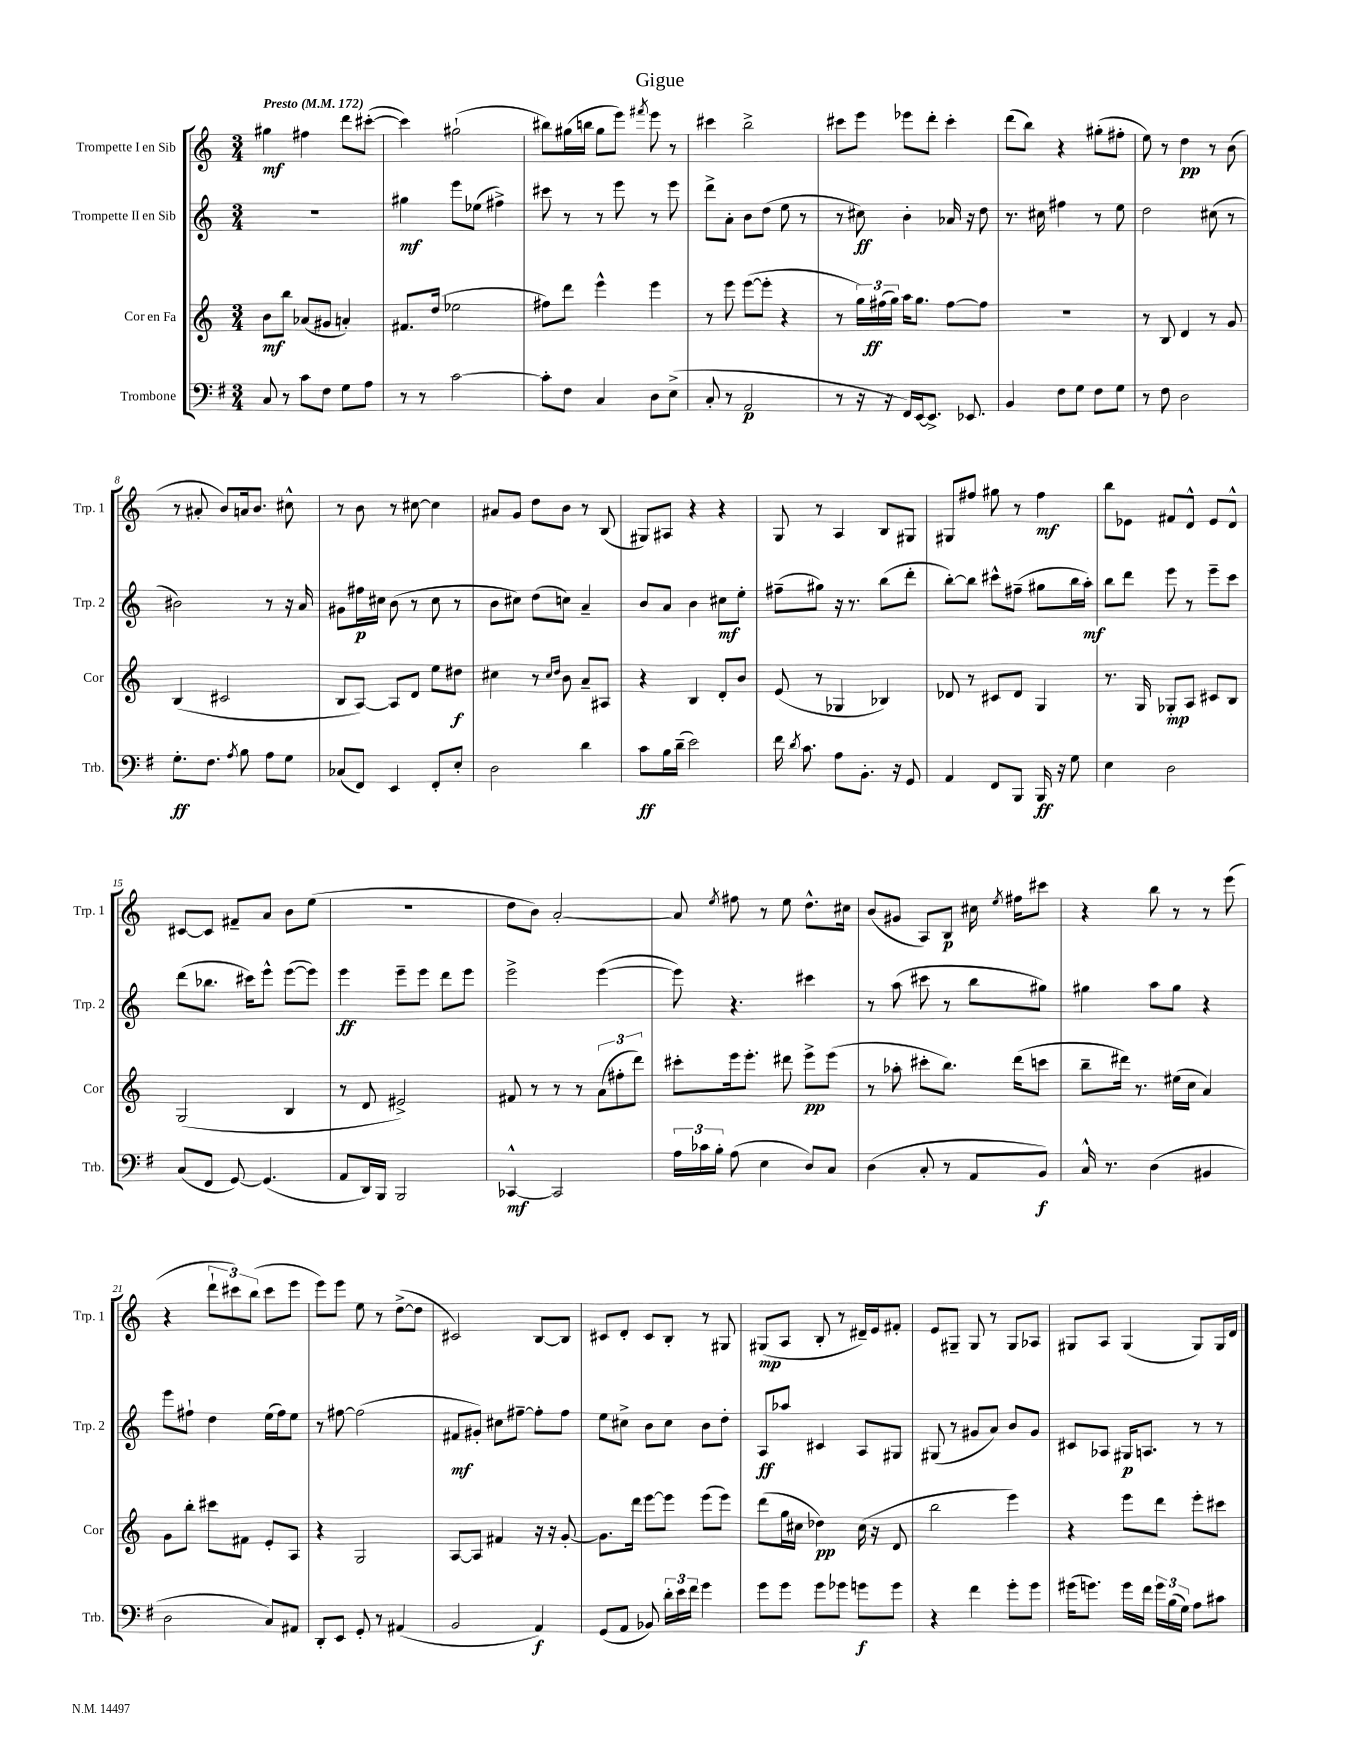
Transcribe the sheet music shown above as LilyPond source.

\header { title = "Gigue" }
<<
\new StaffGroup <<
\new Staff = "s0" \with { instrumentName = "Trompette I en Sib" shortInstrumentName = "Trp. 1" } {
    \clef treble \key c \major \numericTimeSignature \time 3/4 \tempo "Presto" 4 = 172
    \autoBeamOff gis''4\mf fis''4 d'''8[ cis'''8]~-.( |
    cis'''4) gis''2-!( |
    bis''8[) gis''16( b''16] gis''8[ e'''8]) \acciaccatura { fis'''8 } e'''8 r8 |
    cis'''4 b''2-> |
    cis'''8[ e'''8] ees'''8[ d'''8]-. cis'''4-. |
    d'''8[( b''8]) r4 gis''8[-.( fis''8]-. |
    e''8) r8 d''4\pp r8 b'8( |
    r8 ais'8-. b'8[) a'16 b'8.] cis''8-^ |
    r8 b'8 r8 cis''8~ cis''4 |
    ais'8[ g'8] d''8[ b'8] r8 b8( |
    gis8[) ais8] r4 r4 |
    g8 r8 a4 b8[ gis8] |
    gis8[ fis''8] gis''8 r8 fis''4\mf |
    b''8[ ees'8] fis'8[ d'8]-^ ees'8[ d'8]-^ |
    cis'8[~ cis'8] fis'8[-- a'8] b'8[ e''8]( |
    R2. |
    d''8[ b'8]) a'2~-. |
    a'8 \acciaccatura { e''8 } fis''8 r8 e''8 d''8.[-^ cis''16] |
    b'8[( gis'8] a8[) b8]\p cis''16 \acciaccatura { e''8 } fis''16[ cis'''8] |
    r4 b''8 r8 r8 e'''8( |
    r4 \tuplet 3/2 { d'''8[-! cis'''8) b''8]( } cis'''8[ e'''8] |
    e'''8[) e'''8] e''8 r8 d''8[~->( d''8] |
    cis'2) b8[~ b8] |
    cis'8[ d'8]-. cis'8[ b8]-. r8 gis8 |
    gis8[\mp( a8] b8-. r8 dis'16[--) e'16 fis'8]-. |
    e'8[ gis8]-- gis8 r8 gis8[ aes8] |
    gis8[ a8] gis4( gis8[) gis16 d'16] \bar "|." |
}
\new Staff = "s1" \with { instrumentName = "Trompette II en Sib" shortInstrumentName = "Trp. 2" } {
    \clef treble \key c \major \numericTimeSignature \time 3/4
    \autoBeamOff R2. |
    gis''4\mf e'''8[ ees''8]( fis''4->) |
    cis'''8 r8 r8 e'''8 r8 e'''8 |
    d'''8[-> a'8]-. b'8[ d''8]( e''8 r8 |
    r8 cis''8\ff) b'4-. aes'16 r16 d''8 |
    r8. cis''16 fis''4 r8 e''8 |
    d''2 cis''8( r8 |
    bis'2) r8 r16 a'16 |
    gis'8[ fis''16\p cis''16] b'8( r8 cis''8 r8 |
    b'8[ cis''8]) d''8[( c''8]) a'4-- |
    b'8[ a'8] b'4 cis''8[\mf e''8]-. |
    fis''8[--( gis''8]) r16 r8. b''8[( d'''8]-. |
    b''8[~-.) b''8] cis'''8[-^ fis''8]--( gis''8[ b''16 a''16]-.\mf) |
    b''8[ d'''8] e'''8 r8 e'''8[-- c'''8] |
    d'''8[( bes''8.] cis'''16[) e'''8]-^ e'''8[~( e'''8]) |
    e'''4\ff e'''8[-- e'''8] d'''8[ e'''8] |
    e'''2-> e'''4~( |
    e'''8) r4. cis'''4 |
    r8 a''8( cis'''8 r8 b''8[ gis''8]) |
    gis''4 a''8[ gis''8] r4 |
    e'''8[ fis''8]-! d''4 e''16[( fis''16) e''8] |
    r8 fis''8~ fis''2( |
    fis'8[\mf gis'8]-.) cis''8[ fis''8]~-- fis''8[-. fis''8] |
    e''8[ cis''8]-> b'8[ cis''8] b'8[ d''8]-. |
    a8[\ff aes''8] cis'4 a8[ gis8] |
    gis8( r8 gis'8[ a'8]) b'8[ gis'8] |
    cis'8[ aes8] gis16[\p a8.] r8 r8 \bar "|." |
}
\new Staff = "s2" \with { instrumentName = "Cor en Fa" shortInstrumentName = "Cor" } {
    \clef treble \key c \major \numericTimeSignature \time 3/4
    \autoBeamOff b'8[\mf b''8] aes'8[( gis'8] a'4-.) |
    fis'8.[ d''16]( ees''2 |
    fis''8[) d'''8] e'''4-^ e'''4 |
    r8 e'''8 e'''8[~( e'''8]-. r4 |
    r8 \tuplet 3/2 { g''16[) fis''16\ff( g''16]) } a''16[ g''8.] fis''8[~ fis''8] |
    R2. |
    r8 b8 d'4 r8 g'8 |
    b4( cis'2 |
    b8[ a8]~) a8[ d'8] e''8[ dis''8]\f |
    cis''4 r8 \grace { cis''16[ d''16] } b'8 a'8[-- ais8] |
    r4 b4 d'8[-. b'8] |
    e'8( r8 ges4 bes4) |
    des'8 r8 cis'8[ des'8] g4 |
    r8. g16 ges8[-.\mp a8] cis'8[ b8] |
    g2( b4 |
    r8 d'8 eis'2->) |
    fis'8 r8 r8 r8 \tuplet 3/2 { a'8[( fis''8-. d'''8]) } |
    cis'''8[-. e'''16 e'''8.]-. dis'''8 e'''8[->\pp e'''8]( |
    r8 aes''8-. cis'''8[-. b''8.]) d'''16[( c'''8] |
    b''8[-- dis'''16]) r8. eis''16[( c''16] a'4) |
    g'8[ b''8]-. cis'''8[ fis'8] e'8[-. a8] |
    r4 g2 |
    a8[~ a8] fis'4 r16 r16 g'8~-. |
    g'8.[ d'''16] e'''8[~ e'''8] e'''8[( e'''8]) |
    d'''8[( g''16 cis''16] des''4\pp) cis''16( r16 d'8 |
    b''2 e'''4) |
    r4 e'''8[ d'''8] e'''8[-. cis'''8] \bar "|." |
}
\new Staff = "s3" \with { instrumentName = "Trombone" shortInstrumentName = "Trb." } {
    \clef bass \key g \major \numericTimeSignature \time 3/4
    \autoBeamOff c8 r8 c'8[ fis8] g8[ a8] |
    r8 r8 c'2~ |
    c'8[-. fis8] c4 d8[ e8]->( |
    c8-. r8 a,2\p |
    r8 r16 r16 fis,16[) e,16~ e,8.]-> ees,8. |
    b,4 fis8[ g8] fis8[ g8] |
    r8 fis8 d2 |
    g8.[-.\ff fis8.] \acciaccatura { a8 } b8 a8[ g8] |
    ces8[( fis,8]) e,4 fis,8[-. e8]-. |
    d2 d'4 |
    c'8[\ff b16 d'16]--( e'2) |
    fis'16 \acciaccatura { d'8 } c'8. a8[ b,8.]-. r16 g,8 |
    a,4 fis,8[ b,,8] b,,16\ff r16 g8 |
    e4 d2 |
    c8[( fis,8] g,8~) g,4.( |
    a,8[ d,16) b,,16] b,,2 |
    ces,4~-^\mf ces,2 |
    \tuplet 3/2 { a16[ ces'16 b16]-. } a8( e4 d8[) c8] |
    d4( c8-. r8 a,8[ b,8]\f) |
    c16-^ r8. d4( bis,4 |
    d2 c8[) ais,8] |
    d,8[-. e,8] g,8-. r8 ais,4( |
    b,2 a,4\f) |
    g,8[( a,8] bes,8) \tuplet 3/2 { d'16[-. e'16 fis'16] } g'4 |
    g'8[ g'8] g'8[ ges'8] g'8[\f g'8] |
    r4 fis'4 g'8[-. g'8] |
    gis'16[( g'8.]) g'16[ fis'16] \tuplet 3/2 { g'16[ b16( g16]) } a8[ cis'8] \bar "|." |
}
>>
>>
